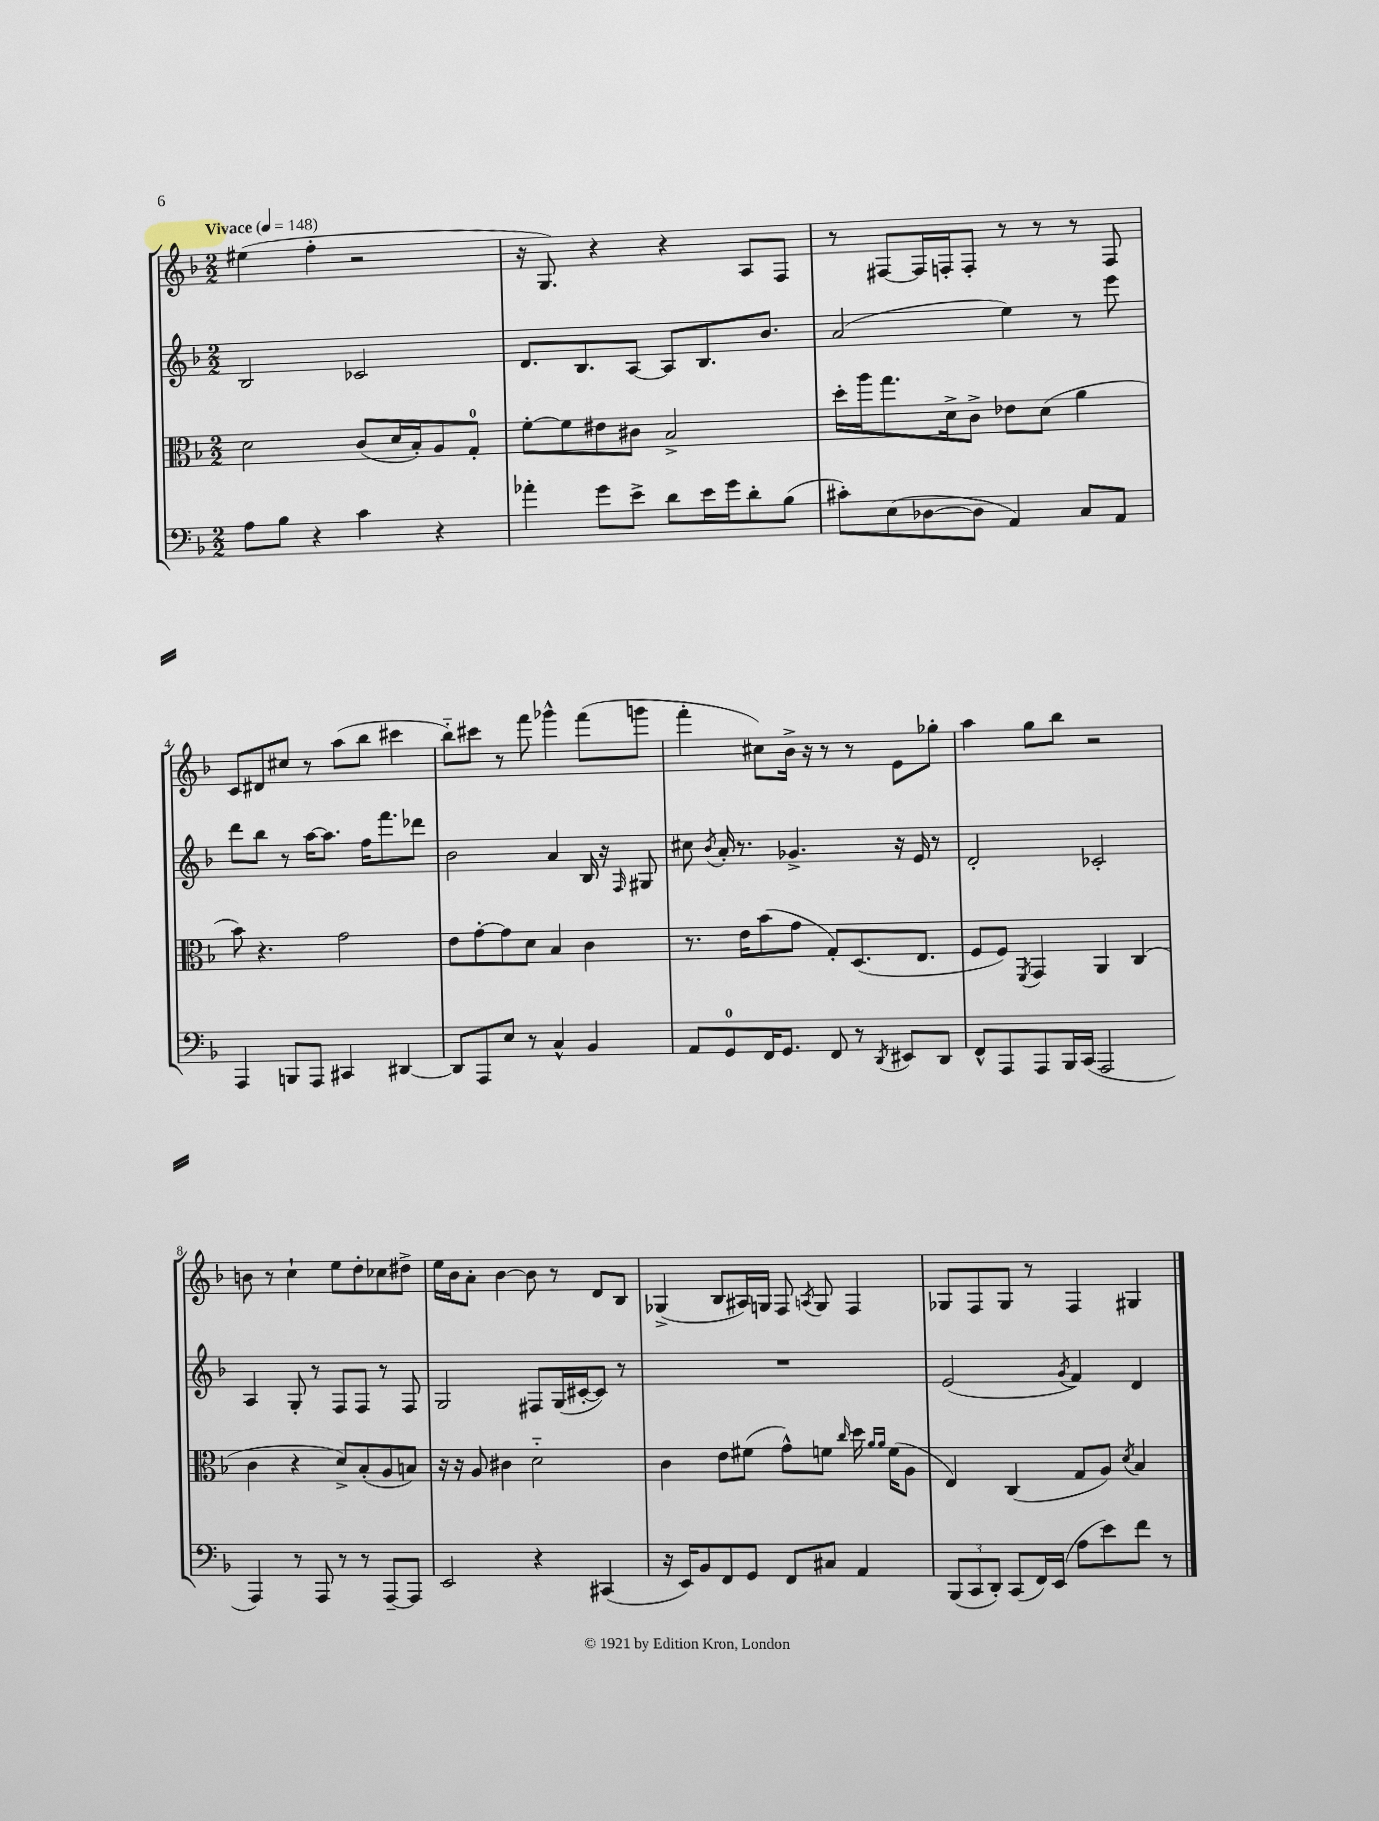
<<
\new StaffGroup <<
\new Staff = "s0" {
    \clef treble \key f \major \numericTimeSignature \time 2/2 \tempo "Vivace" 4 = 148
    \autoBeamOff eis''4( f''4-. r2 |
    r16 g8.) r4 r4 a8[ f8] |
    r8 fis8[~ fis16 f16-. f8]-. r8 r8 r8 f8 |
    c'8[ dis'8 cis''8] r8 a''8[( bes''8] cis'''4 |
    bes''8[-_) cis'''8] r8 f'''8 ges'''4-^ f'''8[( g'''8] |
    f'''4-. cis''8[) bes'16]-> r16 r8 r8 e'8[ ges''8]-. |
    a''4 g''8[ bes''8] r2 |
    b'8 r8 c''4-! e''8[ d''8-. ces''8 dis''8]-> |
    e''16[ bes'16 a'8]-. bes'4~ bes'8 r8 d'8[ bes8] |
    ges4->( bes8[ ais16) g16] f8 \acciaccatura { a8 } g8 f4 |
    ges8[ f8 ges8] r8 f4 gis4 \bar "|." |
}
\new Staff = "s1" {
    \clef treble \key f \major \numericTimeSignature \time 2/2
    \autoBeamOff bes2 ces'2 |
    d'8.[ bes8. a8]~ a8[ bes8. bes'8.] |
    a'2( e''4) r8 e'''8 |
    d'''8[ bes''8] r8 a''16[~ a''8.] f''16[ f'''8. des'''8] |
    bes'2 a'4 bes16 r16 \grace { f16 } gis8 |
    cis''8 \acciaccatura { bes'8 } a'16-. r8. ges'4.-> r16 e'16 r8 |
    d'2-. ces'2-. |
    a4 g8-. r8 f8[ f8] r8 f8 |
    g2 fis8[ g16( cis'16~-. cis'8]) r8 |
    R1 |
    e'2( \acciaccatura { g'8 } f'4) d'4 \bar "|." |
}
\new Staff = "s2" {
    \clef alto \key f \major \numericTimeSignature \time 2/2
    \autoBeamOff d'2 c'8[( d'16 bes16-.) a8 g8]-0-. |
    f'8[~-. f'8 eis'8 cis'8] bes2-> |
    d''16[-. a''16 g''8. d'16-> c'8]-> ees'8[ d'8]( a'4 |
    bes'8) r4. g'2 |
    e'8[ g'8~-. g'8 d'8] bes4 c'4 |
    r8. e'16[ bes'8( g'8] g8[-.) d8.( e8.] |
    f8[ f8]) \acciaccatura { f,8 } g,4 a,4 c4( |
    c'4 r4 d'8[->) bes8-.( a8 b8]) |
    r16 r16 a8 cis'4 d'2-_ |
    c'4 e'8[ fis'8]( g'8[-^) f'8] \grace { c''16 } d''16 \grace { a'16[ a'16] } f'16[( a8] |
    e4) c4( g8[ a8]) \acciaccatura { d'8 } bes4 \bar "|." |
}
\new Staff = "s3" {
    \clef bass \key f \major \numericTimeSignature \time 2/2
    \autoBeamOff a8[ bes8] r4 c'4 r4 |
    aes'4-. g'8[ e'8]-> d'8[ e'16 g'16 d'8-. bes8]( |
    cis'8[-.) e8( des8~ des8] a,4) c8[ a,8] |
    a,,4 b,,8[ a,,8] cis,4 dis,4~ |
    dis,8[ a,,8 e8] r8 c4-^ bes,4 |
    a,8[ g,8-0 f,16 g,8.] f,8 r8 \acciaccatura { d,8 } eis,8[ d,8] |
    f,8[-^ a,,8 a,,8 bes,,16 c,16]( a,,2 |
    a,,4) r8 a,,8 r8 r8 a,,8[~-- a,,8] |
    e,2 r4 cis,4( |
    r16 e,16[) bes,8 f,8 g,8] f,8[ cis8] a,4 |
    \tuplet 3/2 { bes,,8[( c,8 d,8]-.) } c,8[( f,16) e,16]( a8[ e'8) f'8] r8 \bar "|." |
}
>>
>>
